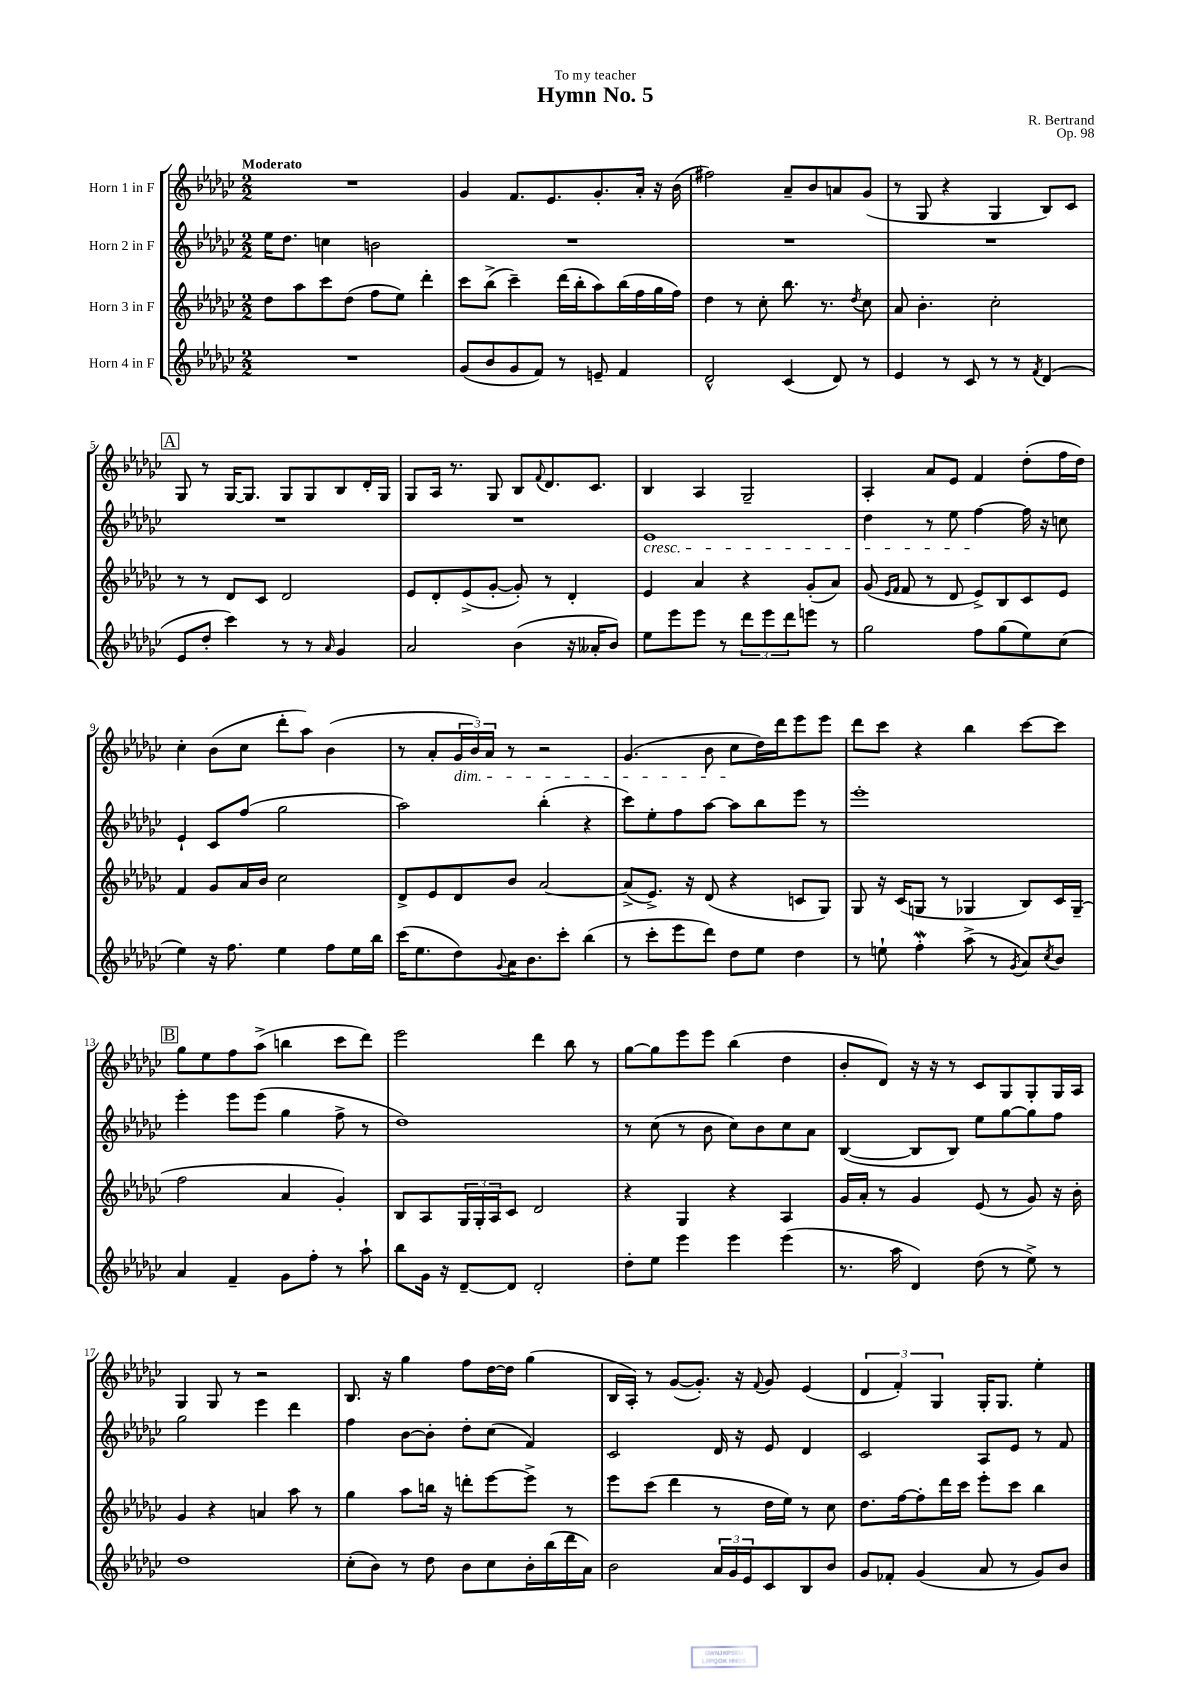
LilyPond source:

\header { title = "Hymn No. 5" composer = "R. Bertrand" dedication = "To my teacher" opus = "Op. 98" }
<<
\new StaffGroup <<
\new Staff = "s0" \with { instrumentName = "Horn 1 in F" } {
    \clef treble \key ges \major \numericTimeSignature \time 2/2 \tempo "Moderato"
    R1 |
    ges'4 f'8. ees'8. ges'8.-. aes'16-. r16 bes'16( |
    fis''2) aes'8-- bes'8 a'8 ges'8( |
    r8 ges8 r4 ges4 bes8) ces'8 |
    \mark \markup { \box "A" } ges8 r8 ges16~ ges8. ges8 ges8 bes8 des'16-. ges16 |
    ges8 aes16 r8. ges8 bes8 \appoggiatura { f'8 } des'8. ces'8. |
    bes4 aes4 ges2-- |
    aes4-. aes'8 ees'8 f'4 des''8-.( f''16 des''16) |
    ces''4-. bes'8( ces''8 des'''8-. aes''8) bes'4( |
    r8 aes'8-. \tuplet 3/2 { ges'16\dim bes'16) aes'16 } r8 r2 |
    ges'4.( bes'8 ces''8\! des''16) des'''16 ees'''8 ees'''8 |
    des'''8 ces'''8 r4 bes''4 ces'''8~ ces'''8 |
    \mark \markup { \box "B" } ges''8 ees''8 f''8 aes''8->( b''4 ces'''8 des'''8) |
    ees'''2 des'''4 bes''8 r8 |
    ges''8~ ges''8 ees'''8 ees'''8 bes''4( des''4 |
    bes'8-. des'8) r16 r16 r8 ces'8 ges8 ges8-. ges16 aes16 |
    ges4 ges8 r8 r2 |
    bes8. r16 ges''4 f''8 des''16~ des''16 ges''4( |
    bes16 aes16-.) r8 ges'8~( ges'8.-.) r16 \appoggiatura { f'8 } ges'8 ees'4( |
    \tuplet 3/2 { des'4 f'4-.) ges4 } ges16-. ges8. ees''4-. \bar "|." |
}
\new Staff = "s1" \with { instrumentName = "Horn 2 in F" } {
    \clef treble \key ges \major \numericTimeSignature \time 2/2
    ees''16 des''8. c''4 b'2 |
    R1 |
    R1 |
    R1 |
    \mark \markup { \box "A" } R1 |
    R1 |
    ees'1\cresc |
    des''4 r8 ees''8 f''4~\! f''16 r16 c''8 |
    ees'4-! ces'8 f''8( ges''2 |
    aes''2) bes''4-.( r4 |
    ces'''8) ees''8-. f''8 aes''8~ aes''8 bes''8 ees'''8 r8 |
    ees'''1-. |
    \mark \markup { \box "B" } ees'''4-. ees'''8 ees'''8( ges''4 f''8-> r8 |
    des''1) |
    r8 ces''8( r8 bes'8 ces''8) bes'8 ces''8 aes'8 |
    bes4~( bes8 bes8) ees''8 ges''8~ ges''8 f''8 |
    ges''2 ees'''4 des'''4 |
    f''4 bes'8~ bes'8-. des''8-. ces''8( f'4) |
    ces'2 des'16 r16 ees'8 des'4 |
    ces'2 aes8 ees'8 r8 f'8 \bar "|." |
}
\new Staff = "s2" \with { instrumentName = "Horn 3 in F" } {
    \clef treble \key ges \major \numericTimeSignature \time 2/2
    des''8 aes''8 ces'''8 des''8( f''8 ees''8) des'''4-. |
    ces'''8 bes''8->( ces'''4--) des'''16( bes''16-. aes''8) bes''16( f''16 ges''16 f''16) |
    des''4 r8 ces''8-. bes''8. r8. \acciaccatura { des''8 } ces''8 |
    aes'8 bes'4.-. ces''2-. |
    \mark \markup { \box "A" } r8 r8 des'8 ces'8 des'2 |
    ees'8 des'8-. ees'8->( ges'8~-. ges'8-.) r8 des'4-. |
    ees'4 aes'4 r4 ges'8-.( aes'8) |
    ges'8( \grace { ees'16 f'16 } f'8 r8 des'8 ees'8->) bes8 ces'8 ees'8 |
    f'4 ges'8 aes'16 bes'16 ces''2 |
    des'8-> ees'8 des'8 bes'8 aes'2~ |
    aes'8->( ees'8.->) r16 des'8( r4 c'8 ges8) |
    ges8 r16 ces'16( g8 r8 ges4 bes8) ces'16 ges16--( |
    \mark \markup { \box "B" } f''2 aes'4 ges'4-.) |
    bes8 aes8 \tuplet 3/2 { ges16 ges16-. aes16 } ces'8 des'2 |
    r4 ges4 r4 aes4 |
    ges'16 aes'16-. r8 ges'4 ees'8( r8 ges'8) r16 bes'16-. |
    ges'4 r4 a'4 aes''8 r8 |
    ges''4 aes''8 b''16 r16 d'''8-. ees'''8~ ees'''8-> r8 |
    ees'''8 ces'''8( des'''4 r8 des''16 ees''16) r8 ces''8 |
    des''8. f''16~ f''8-. des'''16 ces'''16 ees'''8-. ces'''8 bes''4 \bar "|." |
}
\new Staff = "s3" \with { instrumentName = "Horn 4 in F" } {
    \clef treble \key ges \major \numericTimeSignature \time 2/2
    R1 |
    ges'8( bes'8 ges'8 f'8) r8 e'8-- f'4 |
    des'2-^ ces'4( des'8) r8 |
    ees'4 r8 ces'8 r8 r8 \acciaccatura { f'8 } des'4( |
    \mark \markup { \box "A" } ees'8 des''8-. ces'''4) r8 r8 \grace { aes'16 } ges'4 |
    aes'2 bes'4( r16 aeses'16-. bes'8) |
    ees''8 ees'''8 ees'''8 r8 \tuplet 3/2 { des'''8 ees'''8 des'''8 } e'''8 r8 |
    ges''2 f''8 ges''8( ees''8) ces''8( |
    ees''4) r16 f''8. ees''4 f''8 ees''16 bes''16 |
    ces'''16( ees''8. des''8) \appoggiatura { ges'8 } aes'16 bes'8. ces'''8-. bes''4( |
    r8 ces'''8-. ees'''8 des'''8) des''8 ees''8 des''4 |
    r8 e''8-! f''4-.\mordent aes''8->( r8 \acciaccatura { ges'8 } aes'8) \acciaccatura { ces''8 } bes'8 |
    \mark \markup { \box "B" } aes'4 f'4-- ges'8 f''8-. r8 aes''8-! |
    bes''8 ges'16 r16 des'8~-- des'8 des'2-. |
    des''8-. ees''8 ees'''4 ees'''4 ees'''4( |
    r8. aes''16 des'4) des''8( r8 ees''8->) r8 |
    des''1 |
    ces''8-.( bes'8) r8 des''8 bes'8 ces''8 bes'16-. bes''16( des'''16 aes'16) |
    bes'2 \tuplet 3/2 { aes'16 ges'16 ees'16 } ces'8 bes8 bes'8 |
    ges'8 fes'8-. ges'4( aes'8 r8 ges'8) bes'8 \bar "|." |
}
>>
>>
